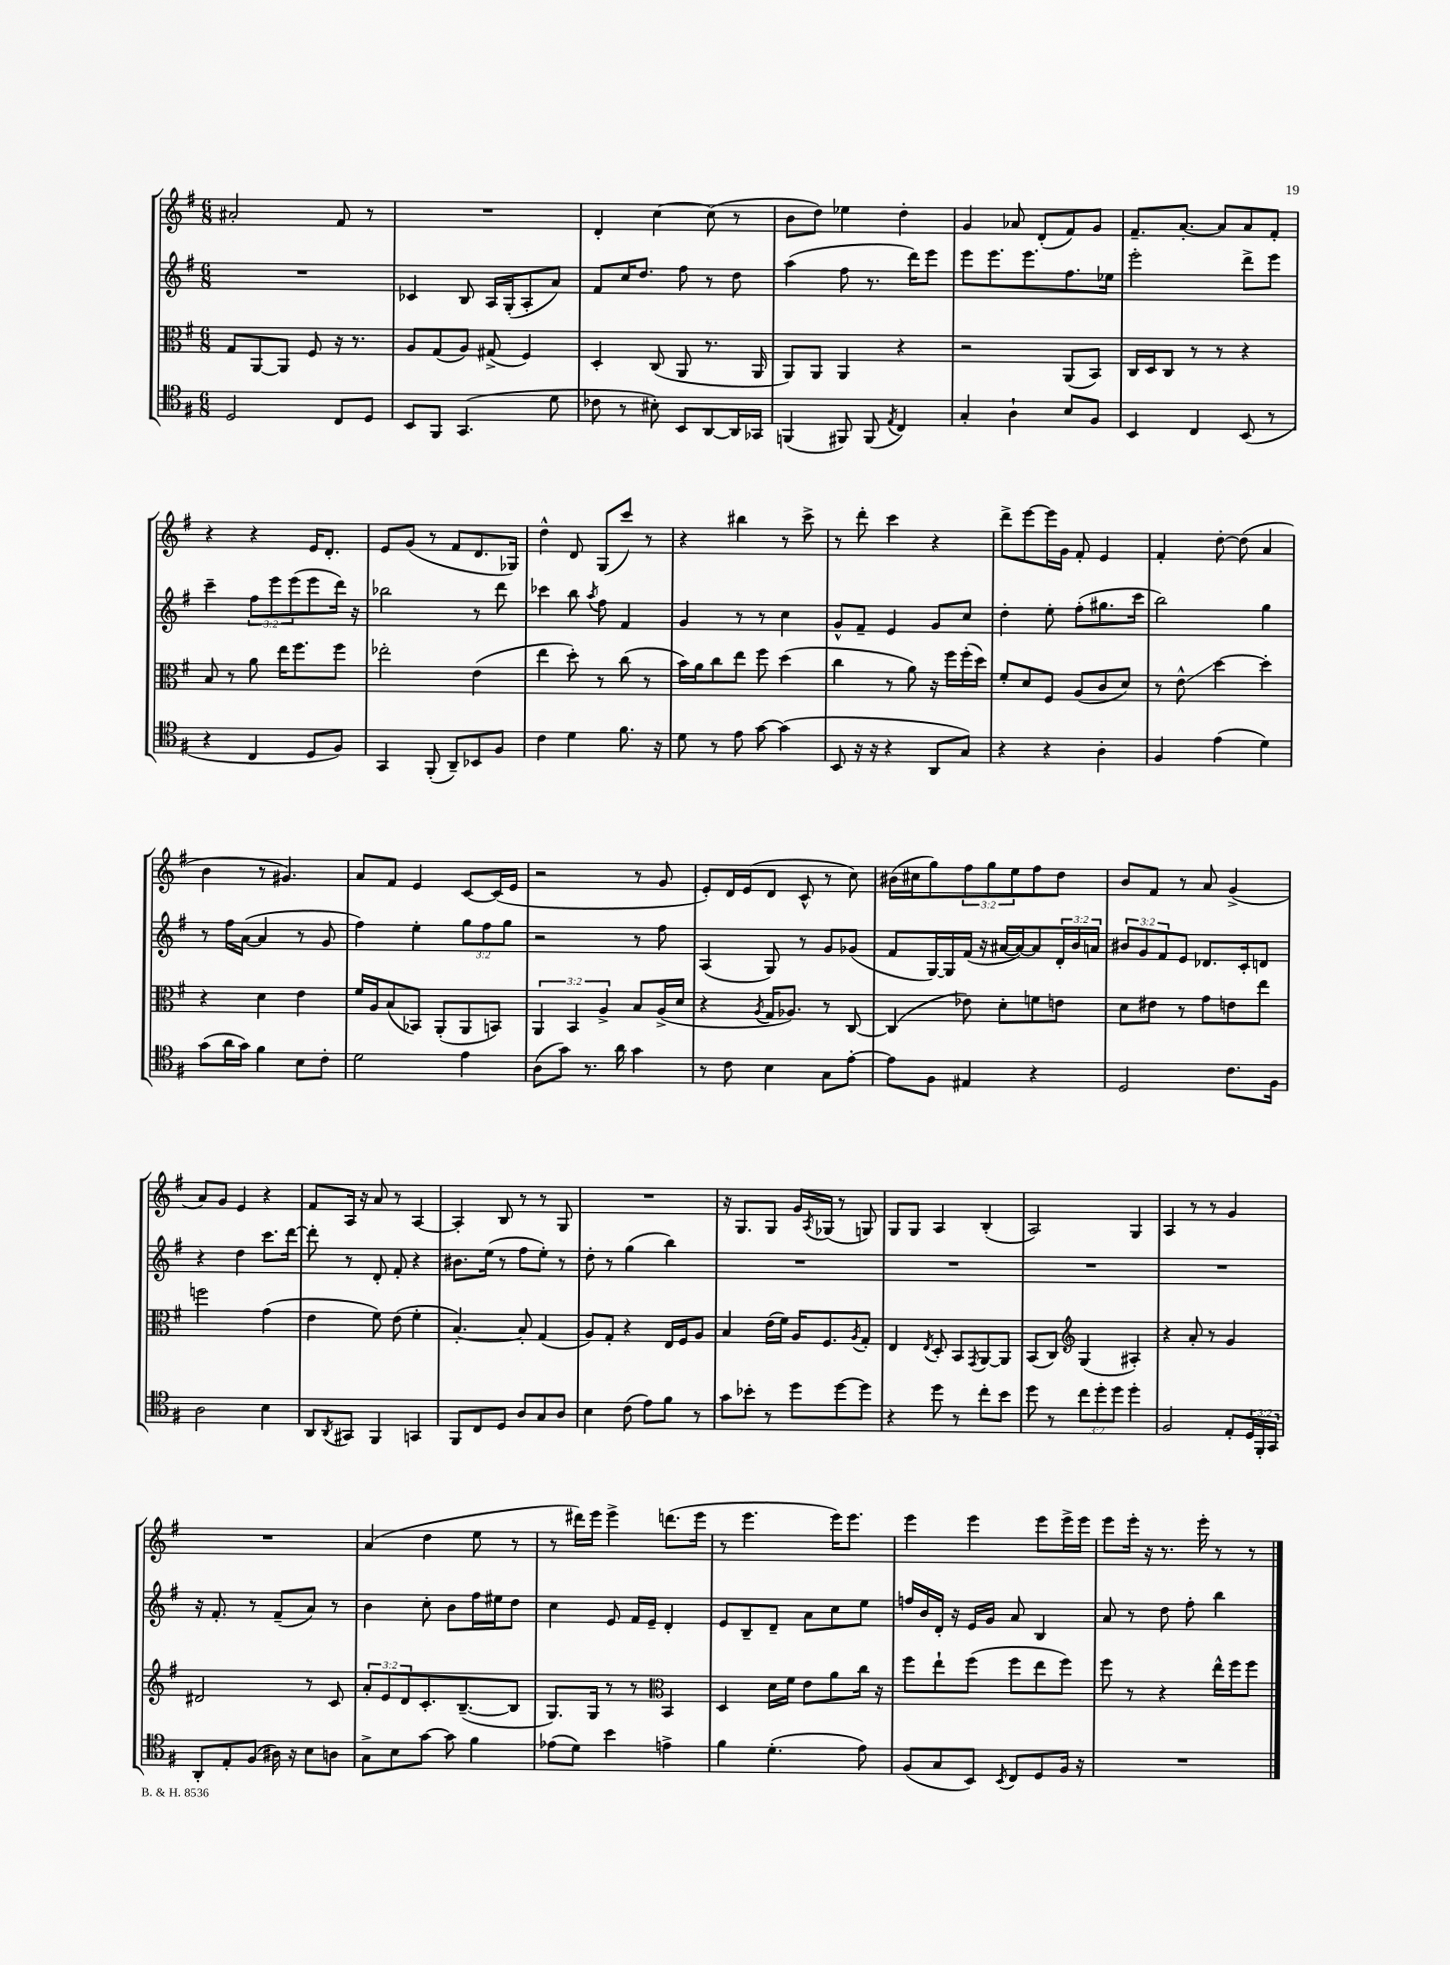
<<
\new StaffGroup <<
\new Staff = "s0" {
    \clef treble \key g \major \numericTimeSignature \time 6/8 \override Staff.TupletNumber.text = #tuplet-number::calc-fraction-text
    ais'2-. fis'8 r8 |
    R2. |
    d'4-. c''4~ c''8( r8 |
    b'8 d''8) ees''4 d''4-. |
    g'4 aes'8 d'8-.( fis'8) g'8 |
    fis'8.-- a'8.~-. a'8 a'8 fis'8-. |
    r4 r4 e'16 d'8.-. |
    e'8 g'8( r8 fis'8 d'8. ges16) |
    d''4-^ d'8 g8( c'''8) r8 |
    r4 bis''4 r8 c'''8-> |
    r8 d'''8-. c'''4 r4 |
    d'''8-> e'''8~ e'''16 g'16 fis'8-. e'4 |
    fis'4-. d''8~-. d''8( a'4 |
    b'4 r8 gis'4.) |
    a'8 fis'8 e'4 c'8~ c'16( e'16 |
    r2 r8 g'8 |
    e'8-.) d'16 e'16( d'8 c'8-^ r8 c''8) |
    bis'16( cis''16 g''8) \tuplet 3/2 { fis''8 g''8 e''8 } fis''8 d''8 |
    b'8 fis'8 r8 a'8 g'4->( |
    a'8) g'8 e'4 r4 |
    fis'8 a16 r16 a'8 r8 a4~ |
    a4-. b8 r8 r8 g8 |
    R2. |
    r16 g8. g8 g'16 \acciaccatura { a8 } ges16( r8 g8) |
    g8 g8 a4 b4-.( |
    a2) g4 |
    a4 r8 r8 g'4 |
    R2. |
    a'4( d''4 e''8 r8 |
    r8 dis'''16) e'''16 e'''4-> d'''8.( e'''16 |
    r8 e'''4. e'''16) e'''8. |
    e'''4 e'''4 e'''8 e'''16-> e'''16 |
    e'''8 e'''16-. r16 r8. e'''16-. r8 r8 \bar "|." |
}
\new Staff = "s1" {
    \clef treble \key g \major \numericTimeSignature \time 6/8 \override Staff.TupletNumber.text = #tuplet-number::calc-fraction-text
    R2. |
    ces'4 b8 a16 g16-.( a8-. a'8) |
    fis'8 c''16 d''8. fis''8 r8 d''8 |
    a''4( fis''8 r8. d'''16) e'''8 |
    e'''8 e'''8. e'''8. fis''8. ees''16 |
    e'''2-. d'''8-> e'''8 |
    c'''4-- \tuplet 3/2 { fis''8 e'''8 e'''8( } e'''8 d'''16) r16 |
    bes''2 r8 d'''8 |
    ces'''4 b''8 \acciaccatura { a''8 } fis''8 fis'4 |
    g'4 r8 r8 c''4 |
    g'8-^ fis'8-- e'4 g'8 c''8 |
    d''4-. e''8-. fis''8-.( gis''8. c'''16 |
    b''2) g''4 |
    r8 fis''16 a'16~( a'4 r8 g'8 |
    fis''4) e''4-. \tuplet 3/2 { g''8 fis''8 g''8 } |
    r2 r8 fis''8 |
    a4( g8) r8 g'8 ges'8( |
    fis'8 g16~) g16 fis'16( r16 ais'16~ ais'16~) ais'8 \tuplet 3/2 { d'16-. b'16 a'16 } |
    \tuplet 3/2 { bis'8 g'8 fis'8 } e'8 des'8. c'16-. d'8 |
    r4 d''4 c'''8. d'''16~ |
    d'''8-. r8 d'8-. fis'8-. r4 |
    bis'8. e''16( r8 fis''8 e''8-.) r8 |
    d''8-. r8 g''4( b''4) |
    R2. |
    R2. |
    R2. |
    R2. |
    r16 fis'8.-. r8 fis'8--( a'8) r8 |
    b'4 c''8-. b'8 fis''16 eis''16 d''8 |
    c''4 e'8 fis'16 e'16-- d'4-. |
    e'8 b8-- d'8-- a'8 c''8 e''8 |
    f''16 b'16 d'16-. r16 e'16 g'16 a'8 b4 |
    a'8 r8 d''8 fis''8-. b''4 \bar "|." |
}
\new Staff = "s2" {
    \clef alto \key g \major \numericTimeSignature \time 6/8 \override Staff.TupletNumber.text = #tuplet-number::calc-fraction-text
    g8 a,8~ a,8 fis8 r16 r8. |
    a8 g8( a8) gis8->( fis4) |
    d4-. c8( a,8 r8. a,16 |
    a,8) a,8 a,4 r4 |
    r2 a,8( b,8) |
    c16 d16 c8 r8 r8 r4 |
    b8 r8 a'8 e''16 fis''8. fis''8 |
    ees''2-. e'4( |
    e''4 d''8-.) r8 c''8( r8 |
    b'16) a'16 c''8 e''8 fis''8 d''4( |
    c''4 r8 a'8) r16 fis''16 fis''16-.( d''16) |
    fis'8-. d'8 fis8 a8( c'8 d'8) |
    r8 e'8-^\glissando d''4~ d''4-. |
    r4 d'4 e'4 |
    fis'16 a16 b8( bes,8) a,8-.( a,8 b,8) |
    \tuplet 3/2 { a,4 b,4 a4-> } b8 a16->( d'16 |
    r4 \acciaccatura { a8 } g16 aes8.) r8 c8~ |
    c4( ees'8) d'8-. f'8 e'8 |
    d'8 eis'8 r8 g'8 e'8 e''8 |
    f''2 g'4( |
    e'4 fis'8) e'8( fis'4-. |
    b4.~-.) b8-. g4( |
    a8) g8-. r4 e16 fis16 a8 |
    b4 e'16( fis'16) a16 fis8. \acciaccatura { a8 } g8-. |
    e4 \acciaccatura { e8 } d8-. b,8 \acciaccatura { g,8 } a,8~ a,8 |
    b,8( c8) \clef treble g4( ais4-.) |
    r4 a'8-. r8 g'4 |
    dis'2 r8 c'8 |
    \tuplet 3/2 { a'8-. e'8 d'8 } c'8.-. b8.~--( b8 |
    g8.) g16 r8 r8 \clef alto b,4 |
    d4 d'16 fis'16 e'8 a'8 c''16 r16 |
    fis''8 e''8-! fis''8( fis''8 e''8 fis''8) |
    fis''8 r8 r4 e''16-^ fis''16 fis''8 \bar "|." |
}
\new Staff = "s3" {
    \clef tenor \key g \major \numericTimeSignature \time 6/8 \override Staff.TupletNumber.text = #tuplet-number::calc-fraction-text
    d2 c8 d8 |
    b,8 fis,8 g,4.( d'8 |
    ces'8 r8 bis8-.) b,8 a,8~ a,16 ges,16 |
    f,4( fis,8) fis,8( \acciaccatura { e8 } c4) |
    g4-. a4-! b8 fis8 |
    b,4 c4 b,8( r8 |
    r4 c4 d8 fis8) |
    g,4 fis,8-.( a,8--) bes,8 fis8 |
    c'4 d'4 fis'8. r16 |
    d'8 r8 e'8 g'8~ g'4( |
    b,8 r16 r16 r4 a,8 g8) |
    r4 r4 a4-. |
    fis4 e'4( d'4) |
    g'8( a'16 g'16) fis'4 b8 c'8-. |
    d'2 e'4 |
    a8( g'8) r8. a'16 g'4 |
    r8 c'8 b4 g8 e'8~-. |
    e'8 fis8 eis4 r4 |
    d2 c'8. fis16 |
    a2 b4 |
    a,8 \acciaccatura { a,8 } gis,8 fis,4 g,4 |
    fis,8 c8 d8 a8 g8 a8 |
    b4 c'8( e'8) fis'8 r8 |
    g'8 bes'8-. r8 d''8 d''8~ d''8 |
    r4 d''8 r8 c''8-. b'8 |
    d''8 r8 \tuplet 3/2 { c''8 d''8-. d''8 } d''4-. |
    fis2 e8-. \tuplet 3/2 { d16 fis,16-. g,16 } |
    a,8-. e8-. fis8( ais16) r16 b8 a8 |
    g8-> b8 g'8~ g'8 fis'4 |
    ees'8( d'8) b'4 e'4-> |
    fis'4 d'4.-.( e'8) |
    fis8( g8 b,8) \acciaccatura { b,8 } c8 d8 fis16 r16 |
    R2. \bar "|." |
}
>>
>>
\layout { \context { \Score \remove "Bar_number_engraver" } }
